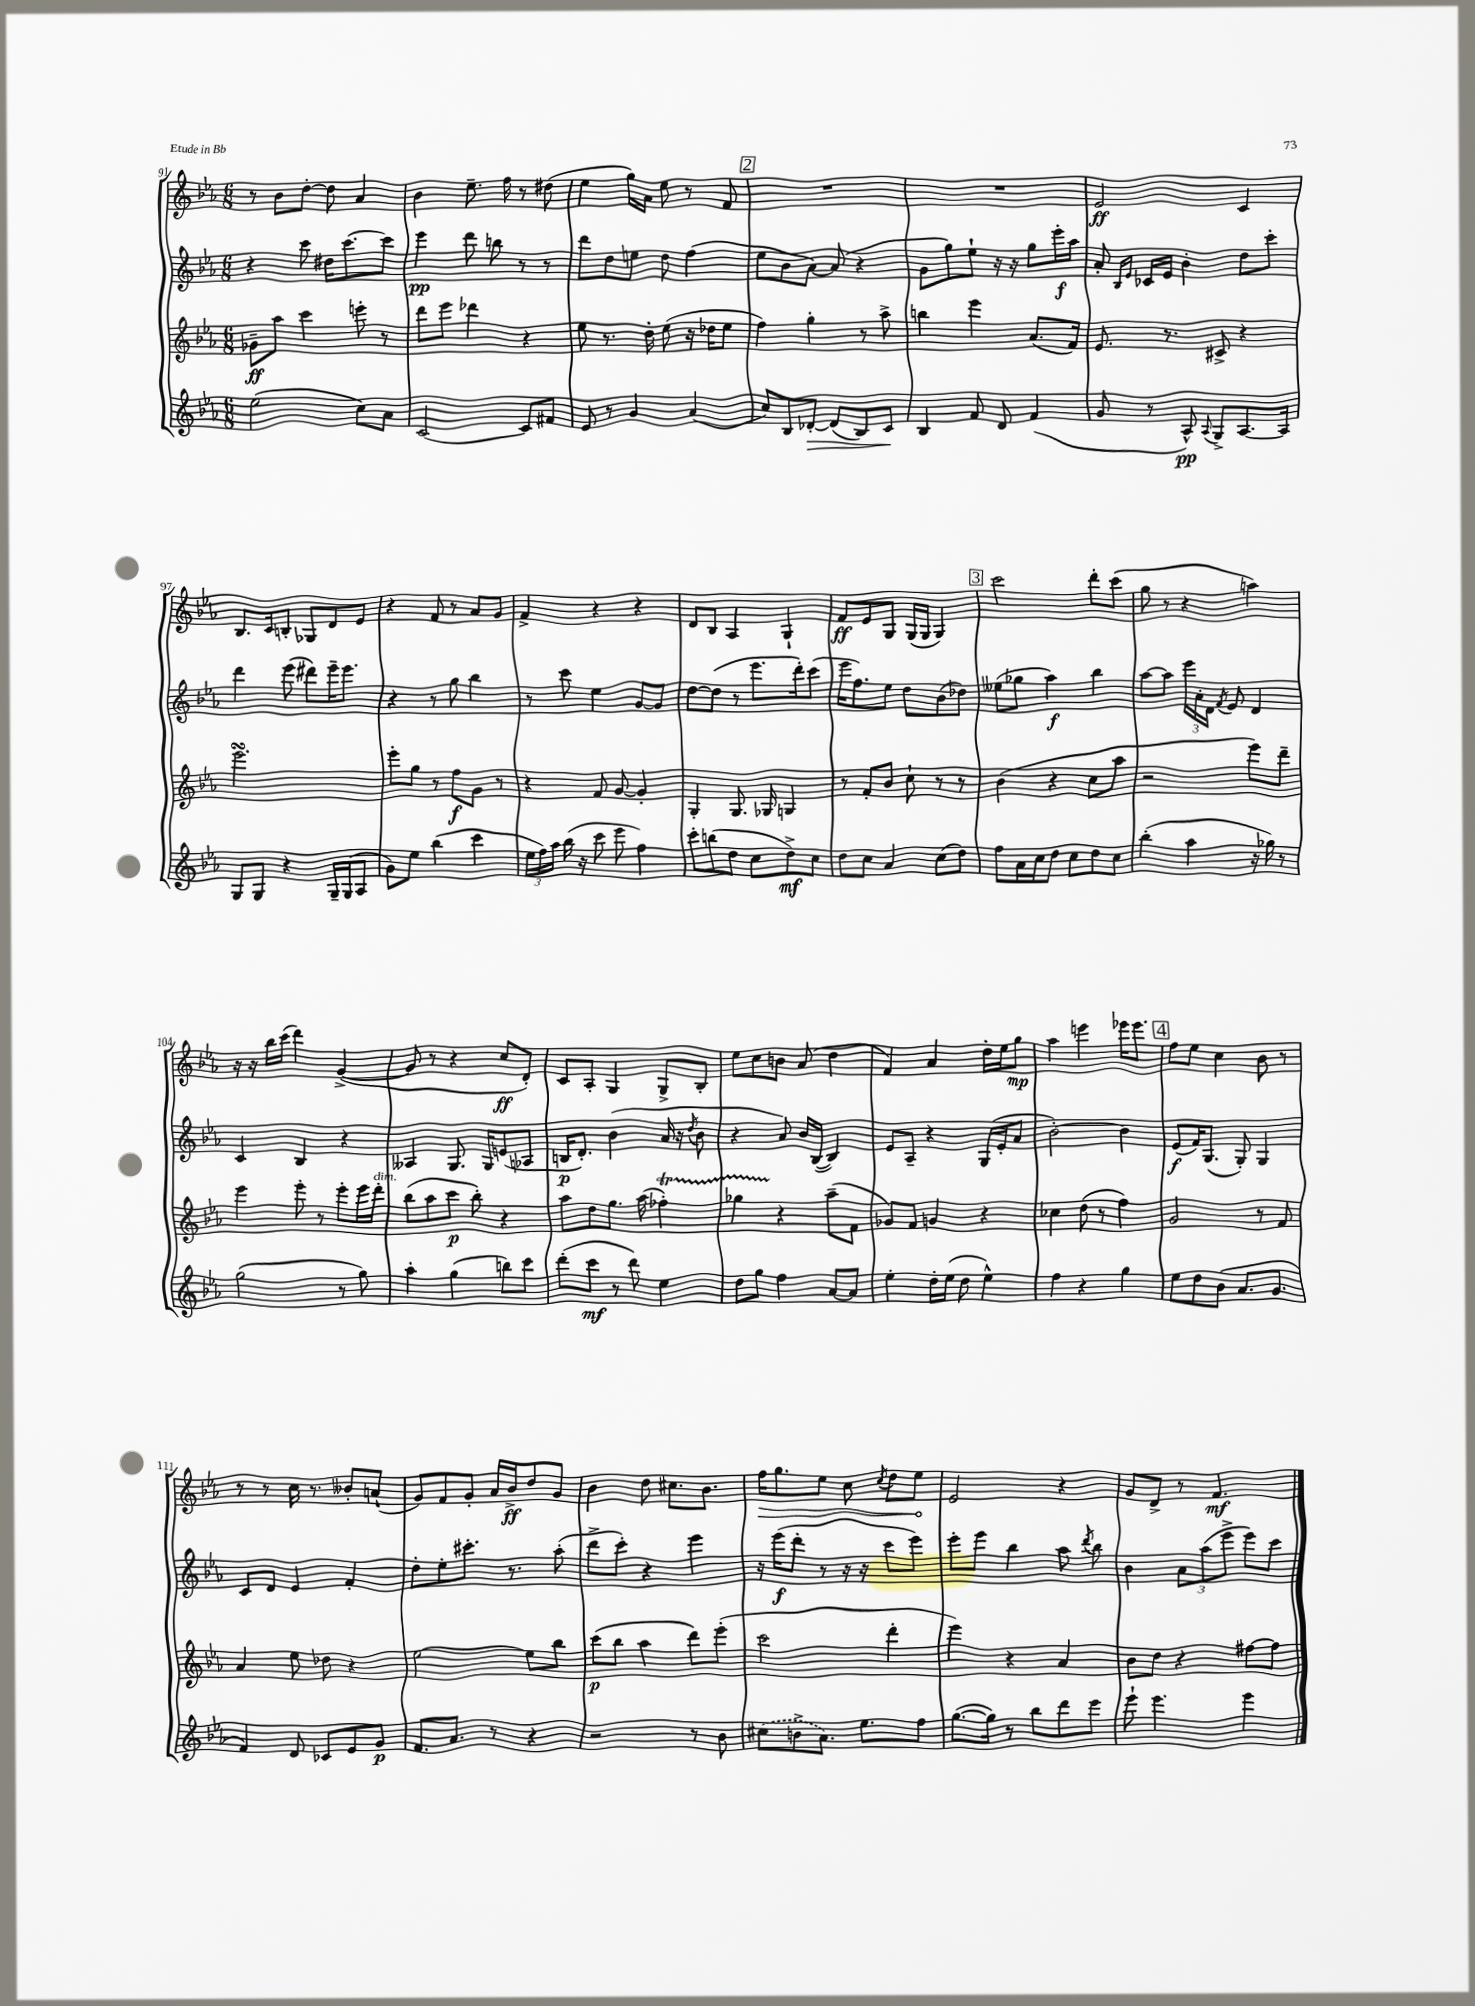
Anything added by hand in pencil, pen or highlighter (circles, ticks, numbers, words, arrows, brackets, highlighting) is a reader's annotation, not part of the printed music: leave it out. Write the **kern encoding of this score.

**kern	**kern	**kern	**kern
*staff4	*staff3	*staff2	*staff1
*clefG2	*clefG2	*clefG2	*clefG2
*k[b-e-a-]	*k[b-e-a-]	*k[b-e-a-]	*k[b-e-a-]
*M6/8	*M6/8	*M6/8	*M6/8
(2ee-	8g-~	4r	8r
.	8aa-	.	8b-
.	4ccc	8ccc	[8dd'
.	.	16dd#	8dd]
.	.	[8.ccc	.
8cc)	8eee'	.	4a-
8a-	8r	8ccc]	.
=	=	=	=
[2c	8ddd	4eee-	4b-
.	8eee-	.	.
.	4ddd-	8ddd	8.ee-~
.	.	8bb	.
.	.	.	16ff
8c]	4r	8r	8r
8f#	.	8r	(8dd#
=	=	=	=
8e-	8ee-	8ddd	4ee-
8r	8.r	8dd	.
4g	.	8ee	16gg)
.	16dd'	.	16a-
.	(8ee-	8dd	8ee-
(4a-	16r	(4ff	8r
.	16dd-	.	.
.	8ee-	.	8f
=	=	=	=
8cc)	4ff)	8ee-	2.r
8B-	.	8b-	.
[8d-'	4gg'	[8a-)	.
(8d-]	.	(8a-]	.
8B-)	8r	4r	.
8c	8aa-^	.	.
=	=	=	=
4B-	4bb	8g	2.r
.	.	8gg)	.
8f	4eee-	8ee-`	.
8d	.	16r	.
.	.	16r	.
(4f	(8.a-	8gg	.
.	.	16eee-'	.
.	16f)	16aa-	.
=	=	=	=
8g	8.e-	8a-'	2e-
.	.	16qqB-	.
.	.	16qqe-	.
8r	.	16c-	.
.	8.r	16e-	.
8A-^^)	.	4b-'	.
8qqA-	.	.	.
8G^	8c#^	.	.
[8.A-	4r	8dd	4c
.	.	8ccc'	.
16A-]	.	.	.
=	=	=	=
8G	2.eee-	4ddd	8.B-
8G	.	.	.
.	.	.	16c
4r	.	(8eee-	8B'
.	.	8ddd#)	8G-
16G~	.	16eee-~	8d
(16G	.	8.eee-	.
8A-	.	.	8e-
=	=	=	=
8g)	8eee-'	4r	4r
8ee-	8gg	.	.
(4bb-	8r	8r	8f
.	8ff	8gg	8r
4ccc	8g	4bb-	8a-
.	8r	.	8g
=	=	=	=
24ee-	4r	8r	4f^
24ff)	.	.	.
24aa-	.	.	.
(16bb-	.	8ccc	.
16r	.	.	.
8ccc	8f	4ee-	4r
8eee-	[8g	.	.
4ff)	4g']	[8g	4r
.	.	8g]	.
=	=	=	=
8ccc'	4G'	[8dd	8d
(8bb	.	(8dd]	8B-
8dd	8.G	8r	4A-
8cc	.	8.eee-	.
.	16G-	.	.
8dd^)	4G	.	4G`
.	.	16ddd')	.
8cc	.	(8ccc	.
=	=	=	=
8dd	8r	16eee-	8f
.	.	8.ff)	.
8cc	8f'	.	8e-
4a-	8b-	8ee-	8G
.	8cc`	8dd	(16G
.	.	.	16G
(8cc	8r	(8b-	4G)
8dd)	8r	8dd-)	.
=	=	=	=
8ff	(4b-	(8ee--	2ccc
16a-	.	8gg-	.
16cc	.	.	.
8dd	4r	4aa-)	.
8cc	.	.	.
8dd	8cc	4bb-	8ddd'
8cc	8aa-	.	(8ccc
=	=	=	=
(4bb-'	2r	[8aa-	8gg
.	.	8aa-]	8r
4aa-	.	24eee-	4r
.	.	24a-'	.
.	.	24d	.
.	.	8qf	.
.	.	8e-	.
16r	8eee-)	4d	4aa)
16gg-)	.	.	.
8r	8ddd~	.	.
=	=	=	=
(2gg	4eee-	4c	16r
.	.	.	16r
.	.	.	16bb-
.	.	.	(16ccc
.	8eee-'	4B-	4ddd)
.	8r	.	.
8r	8eee-'	4r	([4g^
8gg)	16eee-	.	.
.	16ddd'	.	.
=	=	=	=
4aa-'	(8bb-	4A--	8g]
.	8aa-	.	8r
(4gg	8ccc	8.G	4r
.	8bb-')	.	.
.	.	16G	.
8bb)	4r	(8e	8cc
8ccc	.	8A-	8d')
=	=	=	=
(8ddd'	8aa-	16B	8c
.	.	8.d')	.
8ccc	8dd	.	8A-'
8r	8.gg	(4b-	4G
8ddd)	.	.	.
.	(16aa-	.	.
4ee-	4ff-')	16a-	8G^
.	.	16r	.
.	.	8qdd	.
.	.	8b-	8B-'
=	=	=	=
8dd	4gg-	4r	8ee-
8gg	.	.	8cc
4ff	4r	8a-)	8b
.	.	16b-	(8a-
.	.	([16B-	.
[8a-	(8aa-~	4B-])	4dd
8a-]	8f	.	.
=	=	=	=
4ee-'	8g-)	8e-	4f)
.	8f	8A-~	.
16dd'	4g	4r	4a-
(16ee-	.	.	.
8dd	.	.	.
4ee-^^)	4r	(16G	16dd'
.	.	16e-'	16ee-
.	.	8a-	8gg
=	=	=	=
4ff	4cc-	[2b-')	4aa-
4r	(8dd	.	4eee
.	8r	.	.
4gg	4ff)	4b-]	16eee-
.	.	.	8.eee-
=	=	=	=
8ee-	2g	(8e-	8ff
8dd	.	16f)	8ee-
.	.	(8.G	.
(8b-	.	.	4cc
8.a-	.	8G')	.
.	8r	4G	8b-
8.g	.	.	.
.	8f	.	8r
=	=	=	=
4f)	4a-	8c	8r
.	.	8d	8r
8d	8ee-	4e-	16cc
.	.	.	8.r
8c-	8dd-	.	.
8e-	4r	4f'	8b--'
8g	.	.	(8a`
=	=	=	=
8.f	[2ee-	8dd'	8g)
.	.	8ee-'	8f
8.a-	.	.	.
.	.	8.ccc#'	8g'
8r	.	.	16a-
.	.	8.r	16b-^
4r	8ee-]	.	8dd
.	8bb-	(8aa-'	8g
=	=	=	=
2r	(8ccc	8ddd^	4b-
.	8bb-	8ccc')	.
.	4aa-	4r	8dd
.	.	.	8.cc#
8r	8ddd)	4eee-	.
.	.	.	8.b-
8b-	(8eee-'	.	.
=	=	=	=
(8cc#	2ccc	16r	16ff
.	.	(16eee-	8.gg
8b^	.	8ddd'	.
8.a-)	.	8r	8ee-
.	.	16r	8cc
8.ee-	.	16r	.
.	.	.	8qcc
.	4ddd'	8ccc	8dd
8ff	.	8eee-)	8ee-
=	=	=	=
([8.gg	4eee-)	8eee-'	2e-
.	.	8eee-	.
16gg])	.	.	.
8r	4r	4bb-	.
8bb-	.	.	.
8ddd	4a-	8aa-	4r
.	.	8qddd	.
8eee-	.	8bb-	.
=	=	=	=
8eee-`	8b-	4b-	8g
4.eee-	8dd	.	8d^
.	4r	12a-	8r
.	.	(12aa-	.
.	.	.	4.f
.	.	12eee-^	.
4eee-	[8ff#	8eee-)	.
.	8ff#]	8ccc	.
==	==	==	==
*-	*-	*-	*-
